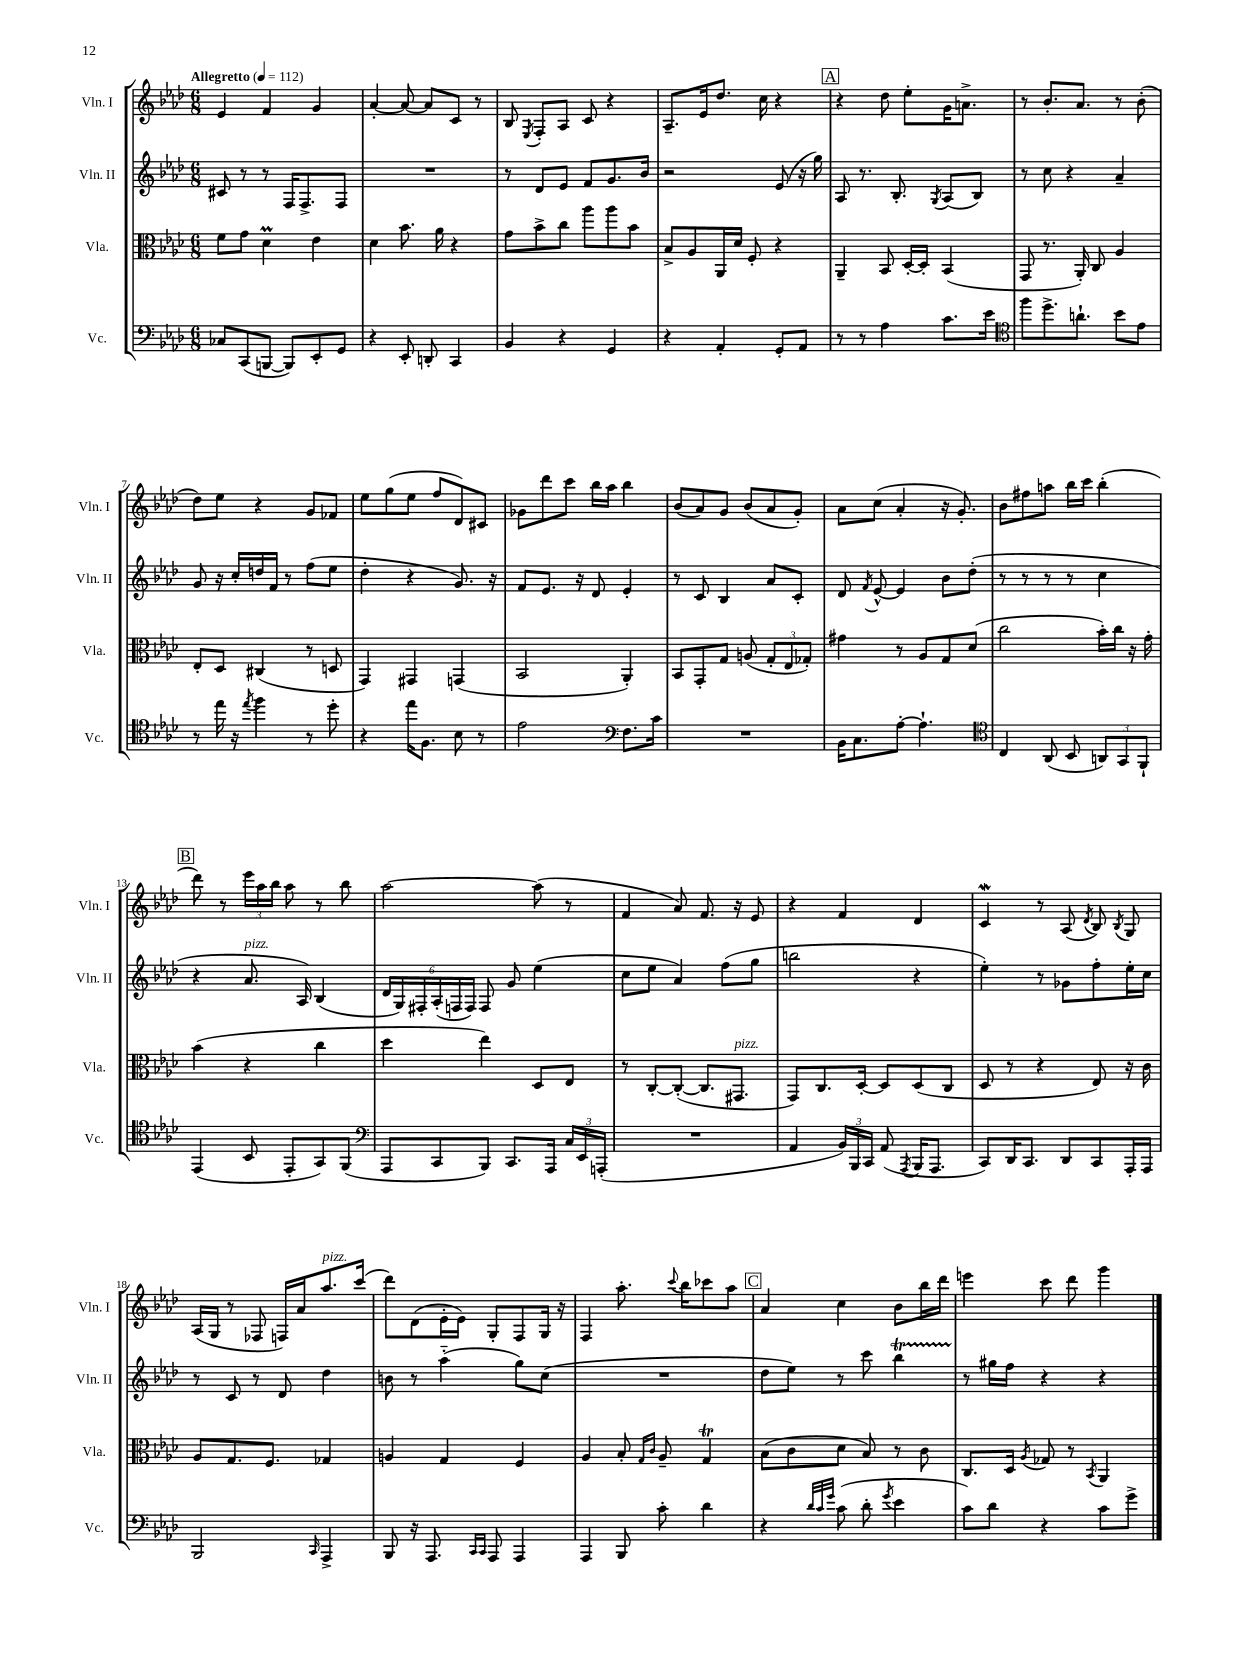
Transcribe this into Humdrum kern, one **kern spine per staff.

**kern	**kern	**kern	**kern
*staff4	*staff3	*staff2	*staff1
*clefF4	*clefC3	*clefG2	*clefG2
*k[b-e-a-d-]	*k[b-e-a-d-]	*k[b-e-a-d-]	*k[b-e-a-d-]
*M6/8	*M6/8	*M6/8	*M6/8
*MM112	*MM112	*MM112	*MM112
8C-	8f	8c#	4e-
(8CC	8g	8r	.
[8BBB	4d-	8r	4f
8BBB])	.	16F	.
.	.	8.F^	.
8EE-'	4e-	.	4g
8GG	.	8F	.
=	=	=	=
4r	4d-	2.r	[4a-'
8EE-'	8.b-	.	8a-_
8DD'	.	.	8a-]
.	16a-	.	.
4CC	4r	.	8c
.	.	.	8r
=	=	=	=
4BB-	8g	8r	8B-
.	.	.	8qE-
.	8b-^	8d-	8F'
4r	8cc	8e-	8A-
.	8aa-	8f	8c
4GG	8aa-	8.g	4r
.	8b-	.	.
.	.	16b-	.
=	=	=	=
4r	8B-^	2r	8.A-~
.	8A-	.	.
.	.	.	16e-
4AA-'	16AA-	.	8.dd-
.	16d-	.	.
.	8F'	.	.
.	.	.	16cc
8GG'	4r	(8e-	4r
8AA-	.	16r	.
.	.	16gg)	.
=	=	=	=
8r	4AA-~	8A-	4r
8r	.	8.r	.
4A-	8BB-	.	8dd-
.	.	8.B-'	.
.	[16D-'	.	8ee-'
.	16D-']	.	.
.	.	8qG	.
8.c	(4BB-	(8A-	16g
.	.	.	8.a^
.	.	8B-)	.
16e-	.	.	.
=	=	=	=
*clefC4	*	*	*
8ff	8GG	8r	8r
8.dd-^	8.r	8cc	8.b-'
.	.	4r	.
8.a`	16AA-')	.	8.a-
.	8C	.	.
8b-	4A-	4a-~	8r
8e-	.	.	(8b-'
=	=	=	=
8r	8E-'	8g	8dd-)
16ee-	8D-	16r	8ee-
16r	.	16cc'	.
8qee-	.	.	.
4ff	(4C#	16dd	4r
.	.	16f	.
.	.	8r	.
8r	8r	(8ff	8g
8dd-'	8D	8ee-	8f-
=	=	=	=
4r	4GG)	4dd-'	8ee-
.	.	.	(8gg
16ee-	4GG#	4r	8ee-
8.F	.	.	.
.	.	.	8ff
8B-	(4GG	8.g)	8d-)
8r	.	.	8c#
.	.	16r	.
=	=	=	=
2e-	2BB-	8f	8g-
.	.	8.e-	8ddd-
.	.	.	8ccc
.	.	16r	.
.	.	8d-	16bb-
.	.	.	16aa-
*clefF4	*	*	*
8.F	4AA-')	4e-'	4bb-
16c	.	.	.
=	=	=	=
2.r	8BB-	8r	(8b-
.	8GG'	8c	8a-)
.	8G	4B-	8g
.	(8A	.	(8b-
.	12G'	8a-	8a-
.	12E-	.	.
.	.	8c'	8g')
.	12G-')	.	.
=	=	=	=
16BB-	4g#	8d-	8a-
8.C	.	.	.
.	.	8qf	.
.	.	[8e-^^	(8cc
[8A-'	8r	4e-]	4a-'
4.A-`]	8A-	.	.
.	8G	8b-	16r
.	.	.	8.g')
.	(8d-	(8dd-'	.
=	=	=	=
*clefC4	*	*	*
4C	2cc	8r	8b-
.	.	8r	8ff#
(8AA-	.	8r	8aa
8BB-	.	8r	16bb-
.	.	.	16ccc
12AA)	16b-')	4cc	(4bb-'
.	16cc	.	.
12GG	.	.	.
.	16r	.	.
12FF`	.	.	.
.	16g'	.	.
=	=	=	=
(4EE-	(4b-	4r	8ddd-)
.	.	.	8r
8BB-	4r	8.a-	24eee-
.	.	.	24aa-
.	.	.	24bb-
8EE-'	.	.	8aa-
.	.	16A-)	.
8GG)	4cc	(4B-	8r
(8FF	.	.	8bb-
=	=	=	=
*clefF4	*	*	*
8AAA-	4dd-	24d-	[2aa-
.	.	24G)	.
.	.	24F#'	.
8CC	.	(24A-'	.
.	.	24F	.
.	.	24F)	.
8BBB-)	4ee-)	8F	.
8.CC	.	8g	.
.	8D-	(4ee-	(8aa-]
16AAA-	.	.	.
24C	8E-	.	8r
24EE-	.	.	.
(24AAA'	.	.	.
=	=	=	=
2.r	8r	8cc	4f
.	[8C'	8ee-	.
.	(8C'_	4a-)	8a-)
.	8.C]	.	8.f
.	.	(8ff	.
.	8.GG#	.	16r
.	.	8gg	8e-
=	=	=	=
4AA-	8GG)	2bb	4r
.	8.C	.	.
24BB-)	.	.	4f
24BBB-	.	.	.
.	[16D-'	.	.
24CC	.	.	.
(8AA-	8D-]	.	.
8qAAA-	.	.	.
16BBB-	(8D-	4r	4d-
8.AAA-	.	.	.
.	8C	.	.
=	=	=	=
8CC)	8D-	4ee-')	4c
16DD-	8r	.	.
8.CC	.	.	.
.	4r	8r	8r
8DD-	.	8g-	(8A-
.	.	.	8qd-
8CC	8E-)	8ff'	8B-)
.	.	.	8qB-
16AAA-'	16r	16ee-'	8G
16AAA-	16c	16cc	.
=	=	=	=
2BBB-	8A-	8r	(16A-
.	.	.	16G
.	8.G	8c	8r
.	.	8r	8F-
.	8.F	.	.
.	.	8d-	16F)
.	.	.	16a-
16qqCC	.	.	.
4AAA-^	4G-	4dd-	8.aa-
.	.	.	(16ccc
=	=	=	=
8BBB-	4A	8b	8ddd-)
16r	.	8r	(8d-
8.AAA-	.	.	.
.	4G	(4aa-'~	16e-'
.	.	.	16e-)
16qqCC	.	.	.
16qqCC	.	.	.
8AAA-	.	.	8G'
4AAA-	4F	8gg)	8F
.	.	(8cc	16G
.	.	.	16r
=	=	=	=
4AAA-	4A-	2.r	4F
8BBB-	8B-'	.	8.aa-'
.	16qqG	.	.
.	16qqc	.	.
8c'	8A-~	.	.
.	.	.	8qqccc
.	.	.	16bb-
4d-	4G	.	8ccc-
.	.	.	8aa-
=	=	=	=
4r	(8B-	8dd-	4a-
.	8c	8ee-)	.
32qqd-	.	.	.
32qqc	.	.	.
32qqg	.	.	.
(8c	8d-	8r	4cc
8d-'	8B-)	8ccc	.
8qg	.	.	.
4e-	8r	4bb-	8b-
.	8c	.	16bb-
.	.	.	16ddd-
=	=	=	=
8c)	8.C	8r	4eee
8d-	.	16gg#	.
.	16D-	16ff	.
.	8qA-	.	.
4r	8G-	4r	8ccc
.	8r	.	8ddd-
.	8qBB-	.	.
8c	4AA-	4r	4ggg
8g^	.	.	.
==	==	==	==
*-	*-	*-	*-
